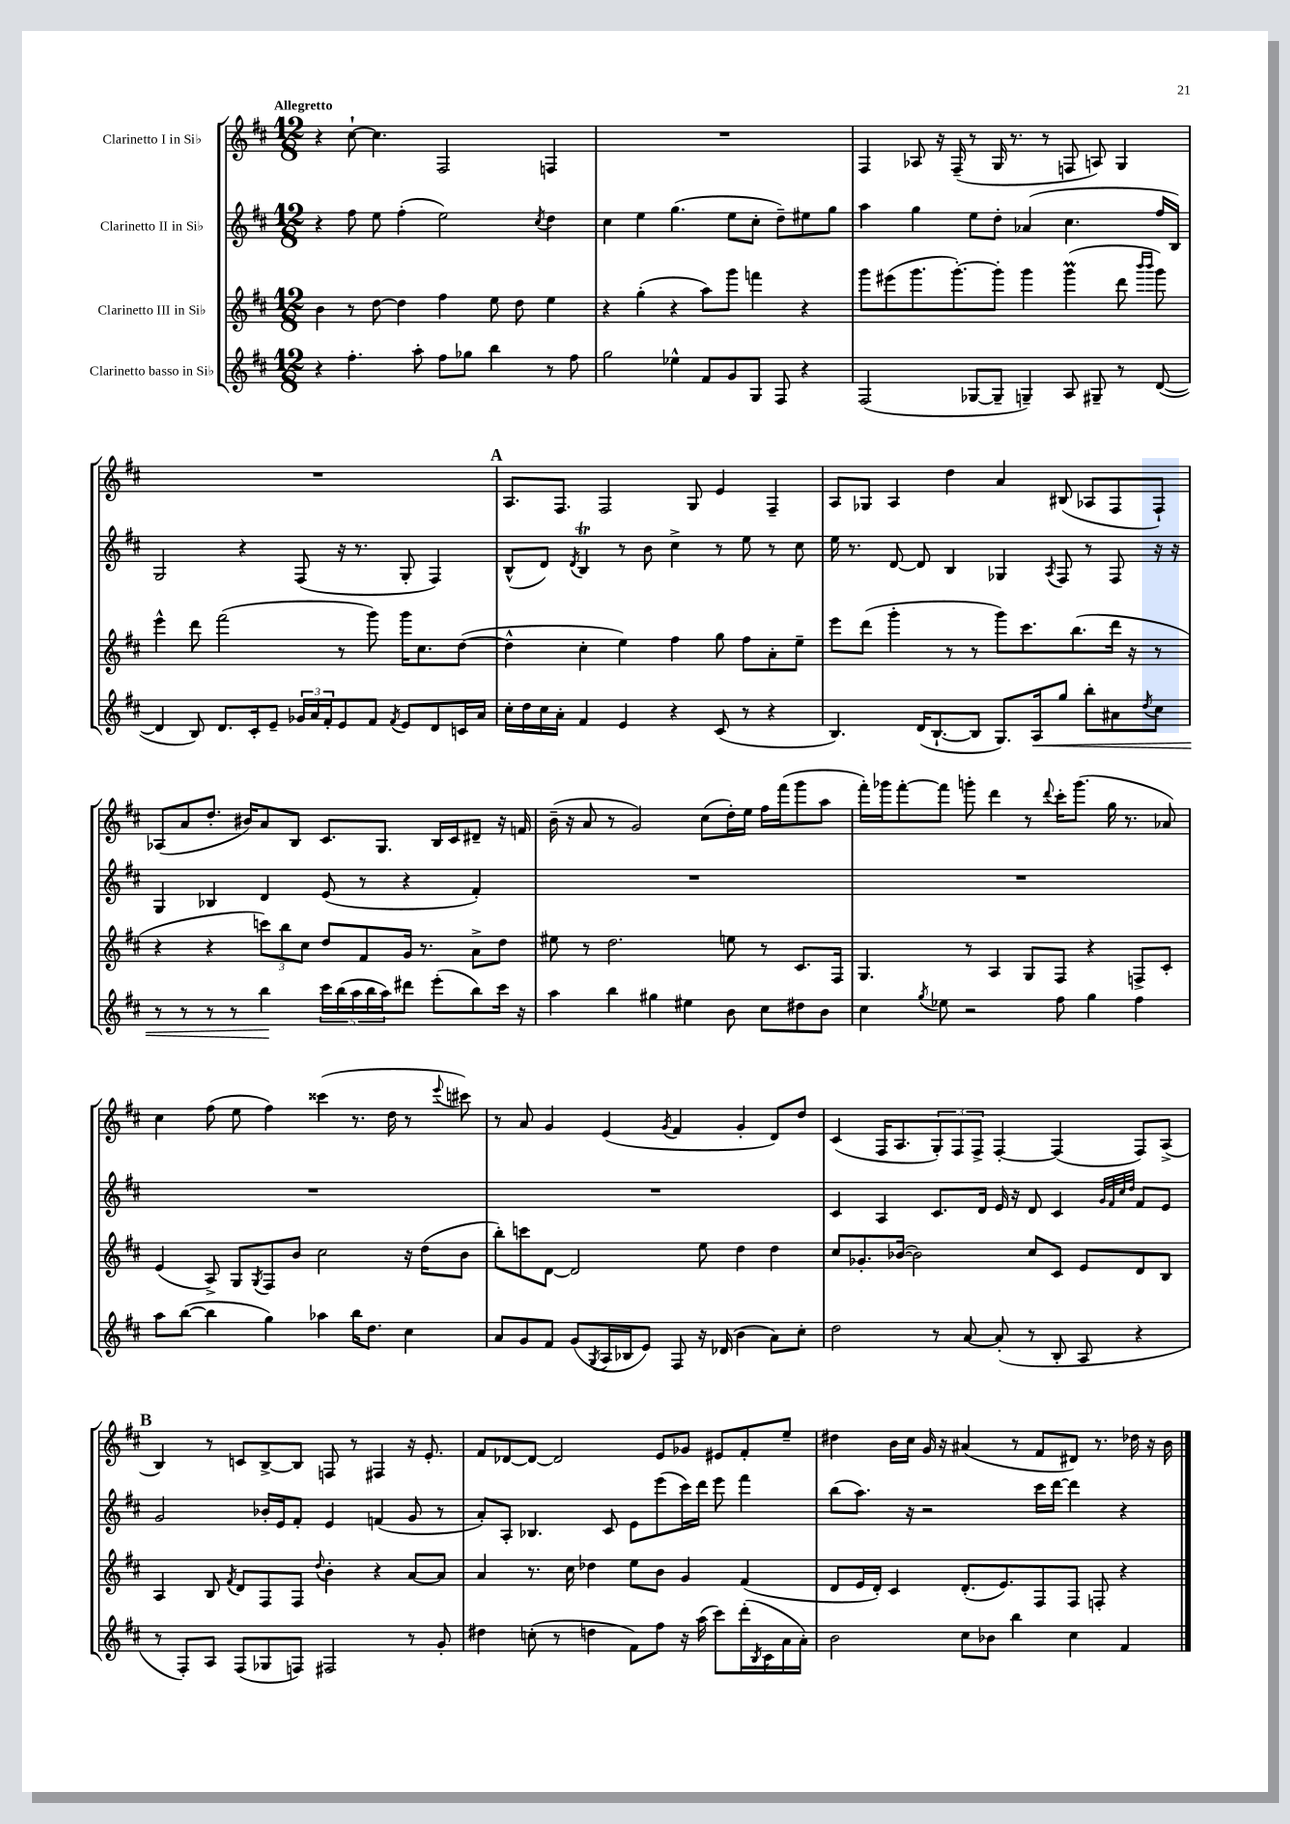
<<
\new StaffGroup <<
\new Staff = "s0" \with { instrumentName = "Clarinetto I in Sib" } {
    \clef treble \key d \major \numericTimeSignature \time 12/8 \tempo "Allegretto"
    r4 cis''8~-! cis''4. fis2 f4 |
    R1. |
    fis4 aes8 r16 fis16--( r8 g16 r8. r8 f8 a8) g4 |
    R1. |
    \mark \markup { \bold "A" } a8. fis8. fis2 g8 e'4 fis4-- |
    a8 ges8 a4 d''4 a'4 bis8( aes8 fis8 fis8-!) |
    aes8( a'8 d''8.-. bis'16) a'8 b8 cis'8. g8. b16 cis'16 dis'8-- r16 f'16 |
    b'16--( r16 a'8 r8 g'2) cis''8( d''16-.) e''16 fis''16 fis'''16( g'''8 a''8 |
    fis'''16-.) ges'''16 fis'''8~-. fis'''8 g'''8-. d'''4 r8 \appoggiatura { d'''8 } cis'''16-. g'''8.( g''16 r8. aes'8) |
    cis''4 fis''8( e''8 fis''4) cisis'''4( r8. d''16 r8 \appoggiatura { e'''8 } cis'''8) |
    r8 a'8 g'4 e'4( \acciaccatura { g'8 } fis'4 g'4-. d'8) d''8 |
    cis'4( fis16 a8. \tuplet 3/2 { g8-.) fis8 fis8-> } fis4~-. fis4( fis8) a8->( |
    \mark \markup { \bold "B" } b4) r8 c'8 b8~-> b8 f8 r8 fis4 r16 e'8.-. |
    fis'8 des'8~ des'8~ des'2 e'8 ges'8 eis'8 fis'8-. e''8-- |
    dis''4 b'16 cis''16 g'16 r16 ais'4( r8 fis'8 dis'8) r8. des''16 r16 b'16 \bar "|." |
}
\new Staff = "s1" \with { instrumentName = "Clarinetto II in Sib" } {
    \clef treble \key d \major \numericTimeSignature \time 12/8
    r4 fis''8 e''8 fis''4-.( e''2) \acciaccatura { cis''8 } d''4 |
    cis''4 e''4 g''4.( e''8 cis''8-. d''8--) eis''8 g''8 |
    a''4 g''4 e''8 d''8-. aes'4( cis''4. fis''16 b16) |
    g2 r4 fis8( r16 r8. g8-. fis4) |
    \mark \markup { \bold "A" } b8-^( d'8) \acciaccatura { d'8 } b4\trill r8 b'8 cis''4-> r8 e''8 r8 cis''8 |
    e''16 r8. d'8~ d'8 b4 ges4 \acciaccatura { a8 } fis8 r8 fis8 r16 r16 |
    g4 bes4 d'4 e'8( r8 r4 fis'4-.) |
    R1. |
    R1. |
    R1. |
    R1. |
    cis'4 a4 cis'8. d'16 e'16 r16 d'8 cis'4 \grace { g'32 fis'32 cis''32 d''32 } fis'8 e'8 |
    \mark \markup { \bold "B" } g'2 bes'16-. e'16 fis'8-. e'4 f'4( g'8 r8 |
    a'8-.) a8-. bes4. cis'8 e'8 e'''8( cis'''16) d'''16 e'''8 fis'''4 |
    b''8( a''8.) r16 r2 cis'''16 d'''16~ d'''4 r4 \bar "|." |
}
\new Staff = "s2" \with { instrumentName = "Clarinetto III in Sib" } {
    \clef treble \key d \major \numericTimeSignature \time 12/8
    b'4 r8 d''8~ d''4 fis''4 e''8 d''8 e''4 |
    r4 g''4-.( r4 a''8) g'''8 f'''4 r4 |
    g'''8 eis'''8( g'''8. g'''8.~-.) g'''8-. g'''4 g'''4\prall( d'''8 \grace { b'''16 b'''16 } g'''8) |
    e'''4-^ d'''8 fis'''2( r8 g'''8) g'''16 cis''8. d''8~( |
    \mark \markup { \bold "A" } d''4-^ cis''4-. e''4) fis''4 g''8 fis''8 a'8-. e''8-- |
    e'''8 d'''8( g'''4-. r8 r8 g'''8) cis'''8. b''8.( d'''16 r16 r8 |
    r4 r4 \tuplet 3/2 { c'''8) b''8 cis''8 } d''8 fis'8 g'16 r8. a'8-> d''8 |
    eis''8 r8 d''2. e''8 r8 cis'8. fis16 |
    g4. r8 a4 g8 fis8 r4 f8-> cis'8-. |
    e'4( a8->) g8 \acciaccatura { g8 } fis8 b'8 cis''2 r16 d''16( b'8 |
    b''8-.) c'''8 d'8~ d'2 e''8 d''4 d''4 |
    cis''8 ges'8.-. bes'16~( bes'2) cis''8 cis'8 e'8 d'8 b8 |
    \mark \markup { \bold "B" } a4 b8 \acciaccatura { fis'8 } d'8 fis8 fis8 \appoggiatura { d''8 } b'4-. r4 a'8~ a'8 |
    a'4 r8. cis''16 des''4 e''8 b'8 g'4 fis'4( |
    d'8 e'16 d'16-.) cis'4 d'8.-.( e'8.) fis8 fis8 f8-. r4 \bar "|." |
}
\new Staff = "s3" \with { instrumentName = "Clarinetto basso in Sib" } {
    \clef treble \key d \major \numericTimeSignature \time 12/8
    r4 fis''4.-. a''8-. fis''8 ges''8 b''4 r8 fis''8 |
    g''2 ees''4-^ fis'8 g'8 g8 fis8 r4 |
    fis2( ges8~ ges8-- g4--) a8 gis8-- r8 d'8~( |
    d'4 b8) d'8. cis'16-. e'8-- \tuplet 3/2 { ges'16 a'16 fis'16-. } e'8 fis'8 \acciaccatura { fis'8 } e'8 d'8 c'16 a'16 |
    \mark \markup { \bold "A" } cis''16-. d''16 cis''16 a'16-. fis'4 e'4 r4 cis'8( r8 r4 |
    b4.) d'16( b8.~-! b8 g8.) a16\< g''8 b''8-. ais'8 \acciaccatura { d''8 } cis''8 |
    r8 r8 r8 r8 b''4\! \tuplet 5/4 { cis'''16 b''16( a''16 b''16 a''16) } dis'''8 e'''8-.( b''8) cis'''16 r16 |
    a''4 b''4 gis''4 eis''4 b'8 cis''8 dis''8 b'8 |
    cis''4 \acciaccatura { g''8 } ees''8 r2 fis''8 g''4 fis''4 |
    a''8 b''8~( b''4 g''4) aes''4 b''16 d''8. cis''4 |
    a'8 g'8 fis'8 g'8( \acciaccatura { g8 } a16 bes16 e'8) fis8 r16 des'16( b'4 a'8) cis''8-. |
    d''2 r8 a'8~ a'8-.( r8 b8-. a8 r4 |
    \mark \markup { \bold "B" } r8 fis8-.) a8 fis8( ges8 f8) fis2 r8 g'8-. |
    dis''4 c''8-.( r8 d''4 fis'8) fis''8 r16 a''16( cis'''8) d'''16-.( \acciaccatura { b8 } cis'16 a'16 a'16-.) |
    b'2 cis''8 bes'8 b''4 cis''4 fis'4 \bar "|." |
}
>>
>>
\layout { \context { \Score \remove "Bar_number_engraver" } }
